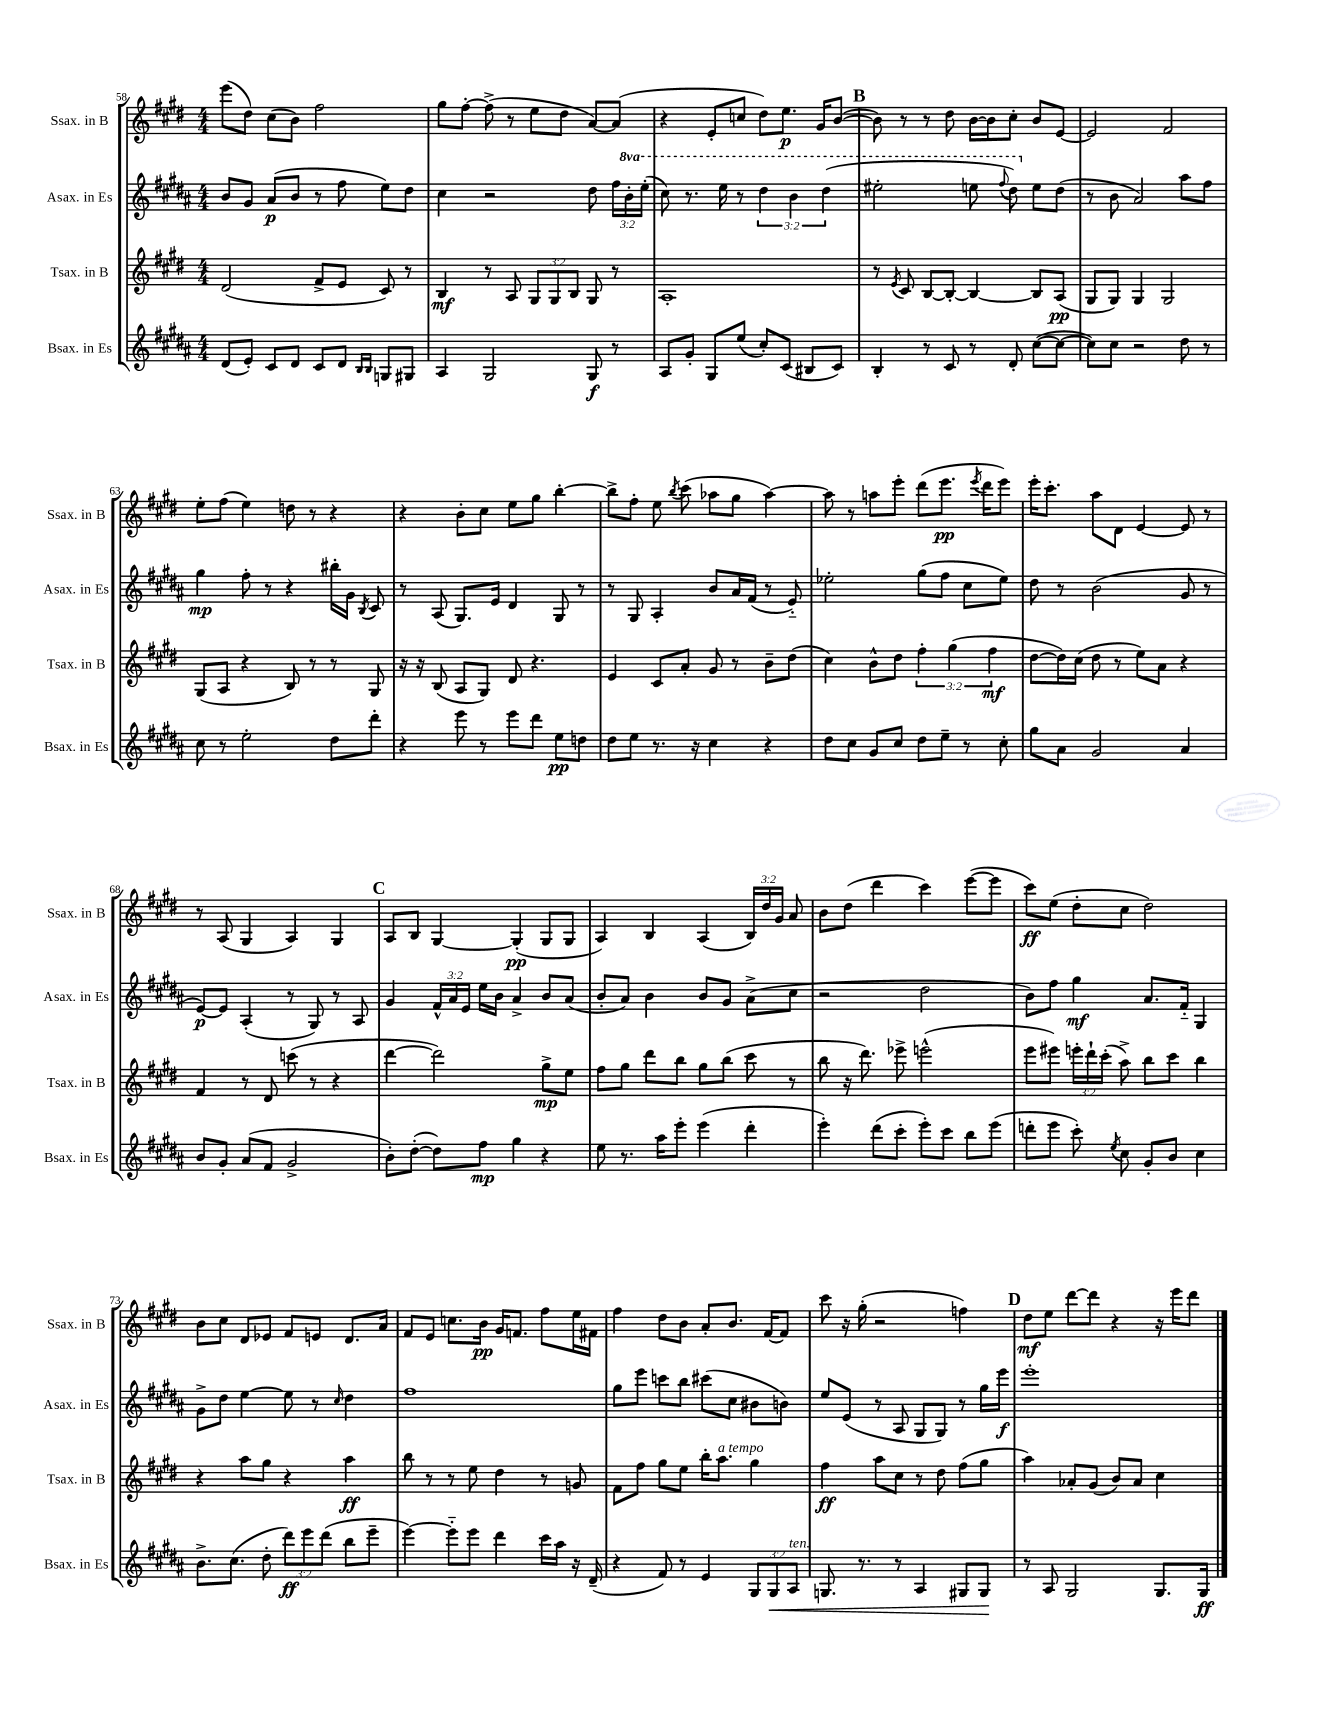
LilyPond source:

<<
\new StaffGroup <<
\new Staff = "s0" \with { instrumentName = "Ssax. in B" shortInstrumentName = "Ssax. in B" } {
    \clef treble \key e \major \numericTimeSignature \time 4/4 \override Staff.TupletNumber.text = #tuplet-number::calc-fraction-text
    \autoBeamOff e'''8[( dis''8]) cis''8[( b'8]) fis''2 |
    gis''8[ fis''8]~-. fis''8->( r8 e''8[ dis''8] a'8[~) a'8]( |
    r4 e'8[-. c''8] dis''8[) e''8.]\p gis'16[ b'8]~( |
    \mark \markup { \bold "B" } b'8) r8 r8 dis''8 b'16[~ b'16 cis''8]-. b'8[ e'8]~ |
    e'2 fis'2 |
    e''8[-. fis''8]( e''4) d''8 r8 r4 |
    r4 b'8[-. cis''8] e''8[ gis''8] b''4~-. |
    b''8[-> fis''8]-. e''8 \acciaccatura { b''8 } cis'''8( aes''8[ gis''8] aes''4~) |
    aes''8 r8 a''8[ e'''8]-. dis'''8[( e'''8.]\pp \acciaccatura { e'''8 } dis'''16[ e'''8]) |
    e'''16[-. cis'''8.]-. a''8[ dis'8] e'4~ e'8 r8 |
    r8 a8( gis4 a4) gis4 |
    \mark \markup { \bold "C" } a8[ b8] gis4~ gis4-.\pp( gis8[ gis8] |
    a4) b4 a4( \tuplet 3/2 { b16[) dis''16 gis'16] } a'8 |
    b'8[ dis''8]( dis'''4 cis'''4) e'''8[~( e'''8] |
    cis'''8[\ff) e''8]( dis''8[-. cis''8] dis''2) |
    b'8[ cis''8] dis'8[ ees'8] fis'8[ e'8] dis'8.[ a'16] |
    fis'8[ e'8] c''8.[ b'16]\pp gis'16[ f'8.] fis''8[ e''16 fis'16] |
    fis''4 dis''8[ b'8] a'8[-. b'8.] fis'16[~ fis'8] |
    cis'''8 r16 gis''16-.( r2 f''4) |
    \mark \markup { \bold "D" } dis''8[\mf e''8] dis'''8[~ dis'''8] r4 r16 e'''16[ dis'''8] \bar "|." |
}
\new Staff = "s1" \with { instrumentName = "Asax. in Es" shortInstrumentName = "Asax. in Es" } {
    \clef treble \key b \major \numericTimeSignature \time 4/4 \override Staff.TupletNumber.text = #tuplet-number::calc-fraction-text \set Staff.ottavationMarkups = #ottavation-simple-ordinals
    \autoBeamOff b'8[ gis'8] ais'8[\p( b'8] r8 fis''8 e''8[) dis''8] |
    cis''4 r2 dis''8 \tuplet 3/2 { fis''16[ \ottava #1 b''16-. e'''16]-.( } |
    cis'''8) r8. e'''16 r8 \tuplet 3/2 { dis'''4 b''4 dis'''4( } |
    \mark \markup { \bold "B" } eis'''2-. e'''8 \appoggiatura { fis'''8 } dis'''8) \ottava #0 e''8[ dis''8]( |
    r8 b'8 ais'2) ais''8[ fis''8] |
    gis''4\mp fis''8-. r8 r4 bis''16[-. gis'16] \acciaccatura { b8 } cis'8 |
    r8 ais8( gis8.[) e'16] dis'4 gis8 r8 |
    r8 gis8 ais4-. b'8[ ais'16 fis'16]( r8 e'8-_) |
    ees''2-. gis''8[( fis''8] cis''8[ ees''8]) |
    dis''8 r8 b'2( gis'8 r8 |
    e'8[~\p) e'8] ais4-.( r8 gis8) r8 ais8 |
    \mark \markup { \bold "C" } gis'4 \tuplet 3/2 { fis'16[-^ ais'16 e'16] } e''16[ b'16] ais'4-> b'8[ ais'8]( |
    b'8[-. ais'8]) b'4 b'8[ gis'8] ais'8[->( cis''8] |
    r2 dis''2 |
    b'8[) fis''8] gis''4\mf ais'8.[ fis'16]-_ gis4 |
    gis'8[-> dis''8] e''4~ e''8 r8 \grace { cis''16 } dis''4 |
    fis''1 |
    gis''8[ e'''8] c'''8[ b''8] cis'''8[( cis''8] bis'8[ b'8]) |
    e''8[ e'8]( r8 ais8 gis8[ gis8]) r8 gis''16[ e'''16]\f |
    \mark \markup { \bold "D" } e'''1-. \bar "|." |
}
\new Staff = "s2" \with { instrumentName = "Tsax. in B" shortInstrumentName = "Tsax. in B" } {
    \clef treble \key e \major \numericTimeSignature \time 4/4 \override Staff.TupletNumber.text = #tuplet-number::calc-fraction-text
    \autoBeamOff dis'2( fis'8[-> e'8] cis'8) r8 |
    b4\mf r8 a8 \tuplet 3/2 { gis8[ gis8 b8] } gis8 r8 |
    a1-. |
    \mark \markup { \bold "B" } r8 \acciaccatura { e'8 } cis'8 b8[~ b8]~-. b4~ b8[ a8]\pp( |
    gis8[ gis8]) gis4 gis2 |
    gis8[( a8] r4 b8) r8 r8 gis8 |
    r16 r16 b8( a8[ gis8]) dis'8 r4. |
    e'4 cis'8[ a'8]-. gis'8 r8 b'8[-- dis''8]( |
    cis''4) b'8[-^ dis''8] \tuplet 3/2 { fis''4-. gis''4( fis''4\mf } |
    dis''8[~ dis''16) cis''16]( dis''8 r8 e''8[) a'8] r4 |
    fis'4 r8 dis'8 c'''8( r8 r4 |
    \mark \markup { \bold "C" } dis'''4~ dis'''2) gis''8[->\mp e''8] |
    fis''8[ gis''8] dis'''8[ b''8] gis''8[ b''8]( cis'''8 r8 |
    b''8 r16 dis'''8.) ees'''8-> e'''2-^( |
    e'''8[ eis'''8]) \tuplet 3/2 { e'''16[-. dis'''16-! cis'''16]-.( } a''8->) b''8[ cis'''8] b''4 |
    r4 a''8[ gis''8] r4 a''4\ff |
    b''8 r8 r8 e''8 dis''4 r8 g'8 |
    fis'8[ fis''8] gis''8[ e''8] b''16[-. a''8.]^\markup { \italic "a tempo" } gis''4 |
    fis''4\ff a''8[ cis''8] r8 dis''8 fis''8[( gis''8] |
    \mark \markup { \bold "D" } a''4) aes'8[-. gis'8]( b'8[) aes'8] cis''4 \bar "|." |
}
\new Staff = "s3" \with { instrumentName = "Bsax. in Es" shortInstrumentName = "Bsax. in Es" } {
    \clef treble \key b \major \numericTimeSignature \time 4/4 \override Staff.TupletNumber.text = #tuplet-number::calc-fraction-text
    \autoBeamOff dis'8[( e'8]-.) cis'8[ dis'8] cis'8[ dis'8] \grace { b16[ b16] } g8[ gis8] |
    ais4 gis2 gis8\f r8 |
    ais8[ gis'8]-. gis8[ e''8]( cis''8[-.) cis'8]( bis8[ cis'8]) |
    \mark \markup { \bold "B" } b4-. r8 cis'8 r8 dis'8-. cis''8[~( cis''8]~ |
    cis''8[) cis''8] r2 dis''8 r8 |
    cis''8 r8 e''2-. dis''8[ dis'''8]-. |
    r4 e'''8 r8 e'''8[ dis'''8] e''8[\pp d''8] |
    dis''8[ e''8] r8. r16 cis''4 r4 |
    dis''8[ cis''8] gis'8[ cis''8] dis''8[ e''8]-- r8 cis''8-. |
    gis''8[ ais'8] gis'2 ais'4 |
    b'8[ gis'8]-. ais'8[( fis'8] gis'2-> |
    \mark \markup { \bold "C" } b'8[-.) dis''8]~-.( dis''8[) fis''8]\mp gis''4 r4 |
    e''8 r8. ais''16[ e'''8]-. e'''4( dis'''4-. |
    e'''4-.) dis'''8[( cis'''8]-. e'''8[-.) cis'''8] b''8[ e'''8]( |
    d'''8[-. e'''8] cis'''8-.) \acciaccatura { e''8 } cis''8 gis'8[-. b'8] cis''4 |
    b'8.[-> cis''8.]( dis''8-. \tuplet 3/2 { dis'''8[\ff) e'''8 dis'''8]( } b''8[ e'''8]-- |
    e'''4~) e'''8[-_ e'''8] dis'''4 cis'''16[ ais''16] r16 dis'16--( |
    r4 fis'8) r8 e'4 \tuplet 3/2 { gis8[ gis8\< ais8]^\markup { \italic "ten." } } |
    g8. r8. r8 ais4 gis8[ gis8]\! |
    \mark \markup { \bold "D" } r8 ais8 gis2 gis8.[ gis16]\ff \bar "|." |
}
>>
>>
\layout { \context { \Score currentBarNumber = #58 } }
